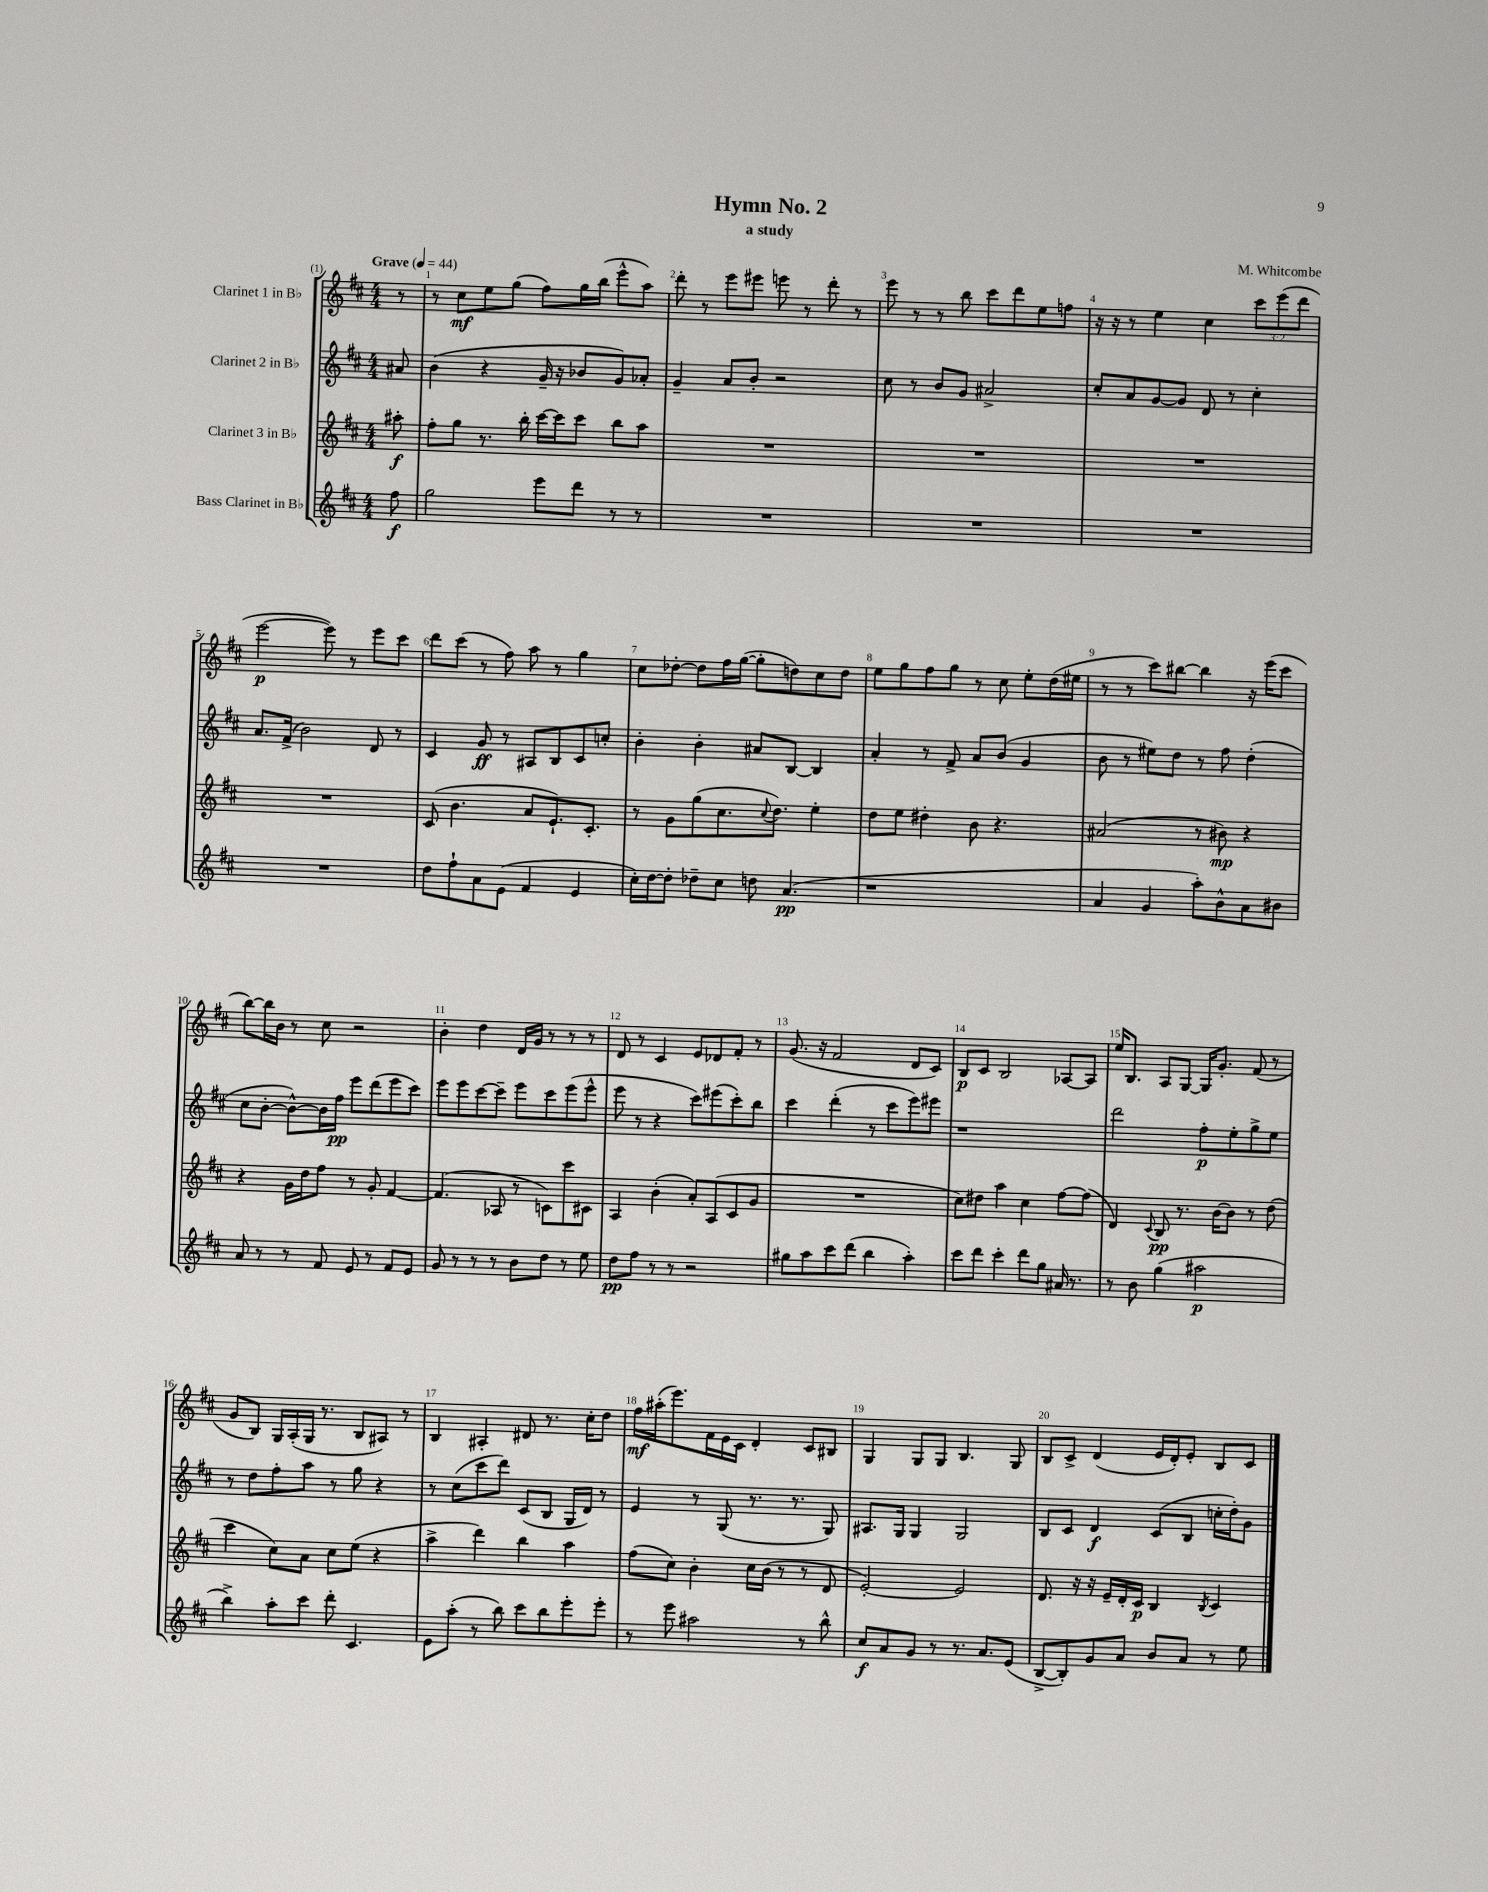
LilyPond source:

\header { title = "Hymn No. 2" composer = "M. Whitcombe" subtitle = "a study" }
<<
\new StaffGroup <<
\new Staff = "s0" \with { instrumentName = "Clarinet 1 in Bb" } {
    \clef treble \key d \major \numericTimeSignature \time 4/4 \override Staff.TupletNumber.text = #tuplet-number::calc-fraction-text \partial 8 \tempo "Grave" 4 = 44
    r8 |
    r8 cis''8\mf e''8 g''8( fis''8) g''16 b''16( e'''8-^ a''8) |
    d'''8-. r8 e'''8 eis'''8 e'''8 r8 d'''8-. r8 |
    e'''8 r8 r8 b''8 cis'''8 d'''8 e''8 f''8 |
    r16 r16 r8 e''4 cis''4 \tuplet 3/2 { cis'''8 e'''8( d'''8 } |
    e'''2~\p e'''8) r8 e'''8 cis'''8 |
    d'''8 cis'''8( r8 fis''8) a''8 r8 g''4 |
    cis''8 des''8~-. des''8 fis''16 g''16~( g''8-. d''8) cis''8 d''8 |
    e''8 g''8 fis''8 g''8 r8 cis''8 e''8-. d''16( eis''16 |
    r8 r8 cis'''8) bis''8~ bis''4 r16 e'''16( cis'''8 |
    b''8~) b''16 b'16 r8 cis''8 r2 |
    b'4-. d''4 d'16 g'16 r8 r8 r8 |
    d'8 r8 cis'4 e'8 des'8 fis'8-. r8 |
    g'8.( r16 fis'2 d'8 cis'8) |
    b8\p cis'8 b2 aes8~ aes8 |
    e''16 b8. a8 g8~ g16 g'8.-. fis'8( r8 |
    g'8 b8) g16 a16-.( g16 r8. b8 ais8) r8 |
    b4 ais4-. dis'8 r8. cis''16-. d''8 |
    fis''16\mf ais''16-.( e'''8.) fis'16 e'16 cis'16 d'4-. cis'8 bis8 |
    g4 g8 g8 b4. g8 |
    b8 cis'8-> d'4( e'16 d'16-.) e'8-. b8 cis'8 \bar "|." |
}
\new Staff = "s1" \with { instrumentName = "Clarinet 2 in Bb" } {
    \clef treble \key d \major \numericTimeSignature \time 4/4 \partial 8
    ais'8 |
    b'4( r4 g'16-- r16 bes'8 g'8) aes'8-. |
    g'4-- a'8 b'8-. r2 |
    cis''8 r8 b'8 g'8 ais'2-> |
    cis''8-. a'8 g'8~ g'8 d'8 r8 cis''4-. |
    a'8. fis'16->( b'2) d'8 r8 |
    cis'4 g'8\ff r8 ais8 b8 cis'8 c''8-. |
    b'4-. b'4-. ais'8 b8~ b4 |
    a'4-. r8 fis'8-> a'8 b'8( g'4 |
    b'8 r8 eis''8) d''8 r8 fis''8 d''4-.( |
    cis''8 b'8~-. b'8~-^) b'16 fis''16\pp e'''8 d'''8( e'''8 cis'''8) |
    e'''8 e'''8 cis'''8~ cis'''8-- e'''8 cis'''8 e'''8( e'''8-^ |
    e'''8 r8 r4 cis'''8) eis'''8( cis'''8-.) b''8 |
    cis'''4 d'''4-.( r8 cis'''8 e'''8) eis'''8 |
    r1 |
    d'''2 fis''8-.\p e''8-. g''8-> e''8 |
    r8 d''8 fis''8-. a''8 r8 g''8 r4 |
    r8 cis''8( cis'''8 d'''8) cis'8( b8 g16 d'16) r8 |
    e'4 r8 g8( r8. r8. g8) |
    ais8. g16 g4 g2 |
    b8 cis'8 d'4\f cis'8( b8 c''16-. d''16-.) g'8 \bar "|." |
}
\new Staff = "s2" \with { instrumentName = "Clarinet 3 in Bb" } {
    \clef treble \key d \major \numericTimeSignature \time 4/4 \partial 8
    ais''8-.\f |
    fis''8-. g''8 r8. b''16-. cis'''16~ cis'''16 cis'''8 b''8 a''8 |
    R1 |
    R1 |
    R1 |
    R1 |
    cis'8( b'4. a'8 e'8.-!) cis'8.-. |
    r8 g'8 g''8( cis''8. \appoggiatura { cis''8 } d''8.) e''4-. |
    d''8 e''8 dis''4-. b'8 r4. |
    ais'2( r8 bis'8\mp) r4 |
    r4 g'16 d''16 fis''8 r8 g'8-. fis'4~ |
    fis'4.( aes8 r8 c'8) cis'''8 cis'8 |
    a4 b'4-.( a'8-.) a8( cis'8 g'8 |
    R1 |
    cis''8) dis''8 a''4 cis''4 fis''8~ fis''8( |
    d'4) \appoggiatura { cis'8 } b8\pp r8. b'16~ b'8 r8 d''8( |
    cis'''4 cis''8) a'8 cis''8 e''8( r4 |
    a''4-> d'''4) b''4 a''4 |
    fis''8( cis''8) b'4-. cis''16 b'16( r8 r8 d'8 |
    e'2~-.) e'2 |
    d'8. r16 r16 e'16-- d'16-. cis'16\p b4 \acciaccatura { b8 } cis'4 \bar "|." |
}
\new Staff = "s3" \with { instrumentName = "Bass Clarinet in Bb" } {
    \clef treble \key d \major \numericTimeSignature \time 4/4 \partial 8
    fis''8\f |
    g''2 e'''8 d'''8 r8 r8 |
    R1 |
    R1 |
    R1 |
    R1 |
    d''8 fis''8-! a'8 e'8( fis'4 e'4 |
    cis''16-.) d''16~ d''8-. des''8-- cis''8 d''8 a'4.\pp( |
    r1 |
    a'4 g'4 a''8-.) b'8-^ a'8 bis'8 |
    a'8 r8 r8 fis'8 e'8 r8 fis'8 e'8 |
    g'8 r8 r8 r8 b'8 d''8 r8 e''8 |
    d''8\pp fis''8 r8 r8 r2 |
    gis''8 a''8 cis'''8 d'''8( b''4 a''4-.) |
    cis'''8 d'''8 cis'''4-. d'''8 g''8 ais'16 r8. |
    r8 b'8 g''4( ais''2\p |
    b''4->) a''8-. cis'''8 d'''8-. cis'4. |
    e'8 a''8-.( r8 b''8) cis'''8 b''8 e'''8-. e'''8-. |
    r8 e'''8 ais''2 r8 b''8-^ |
    cis''8\f a'8 g'8 r8 r8. a'8. e'8( |
    b8~-> b8-.) g'8 a'8 b'8 a'8 r8 e''8 \bar "|." |
}
>>
>>
\layout { \context { \Score \override BarNumber.break-visibility = ##(#f #t #t) barNumberVisibility = #all-bar-numbers-visible } }
